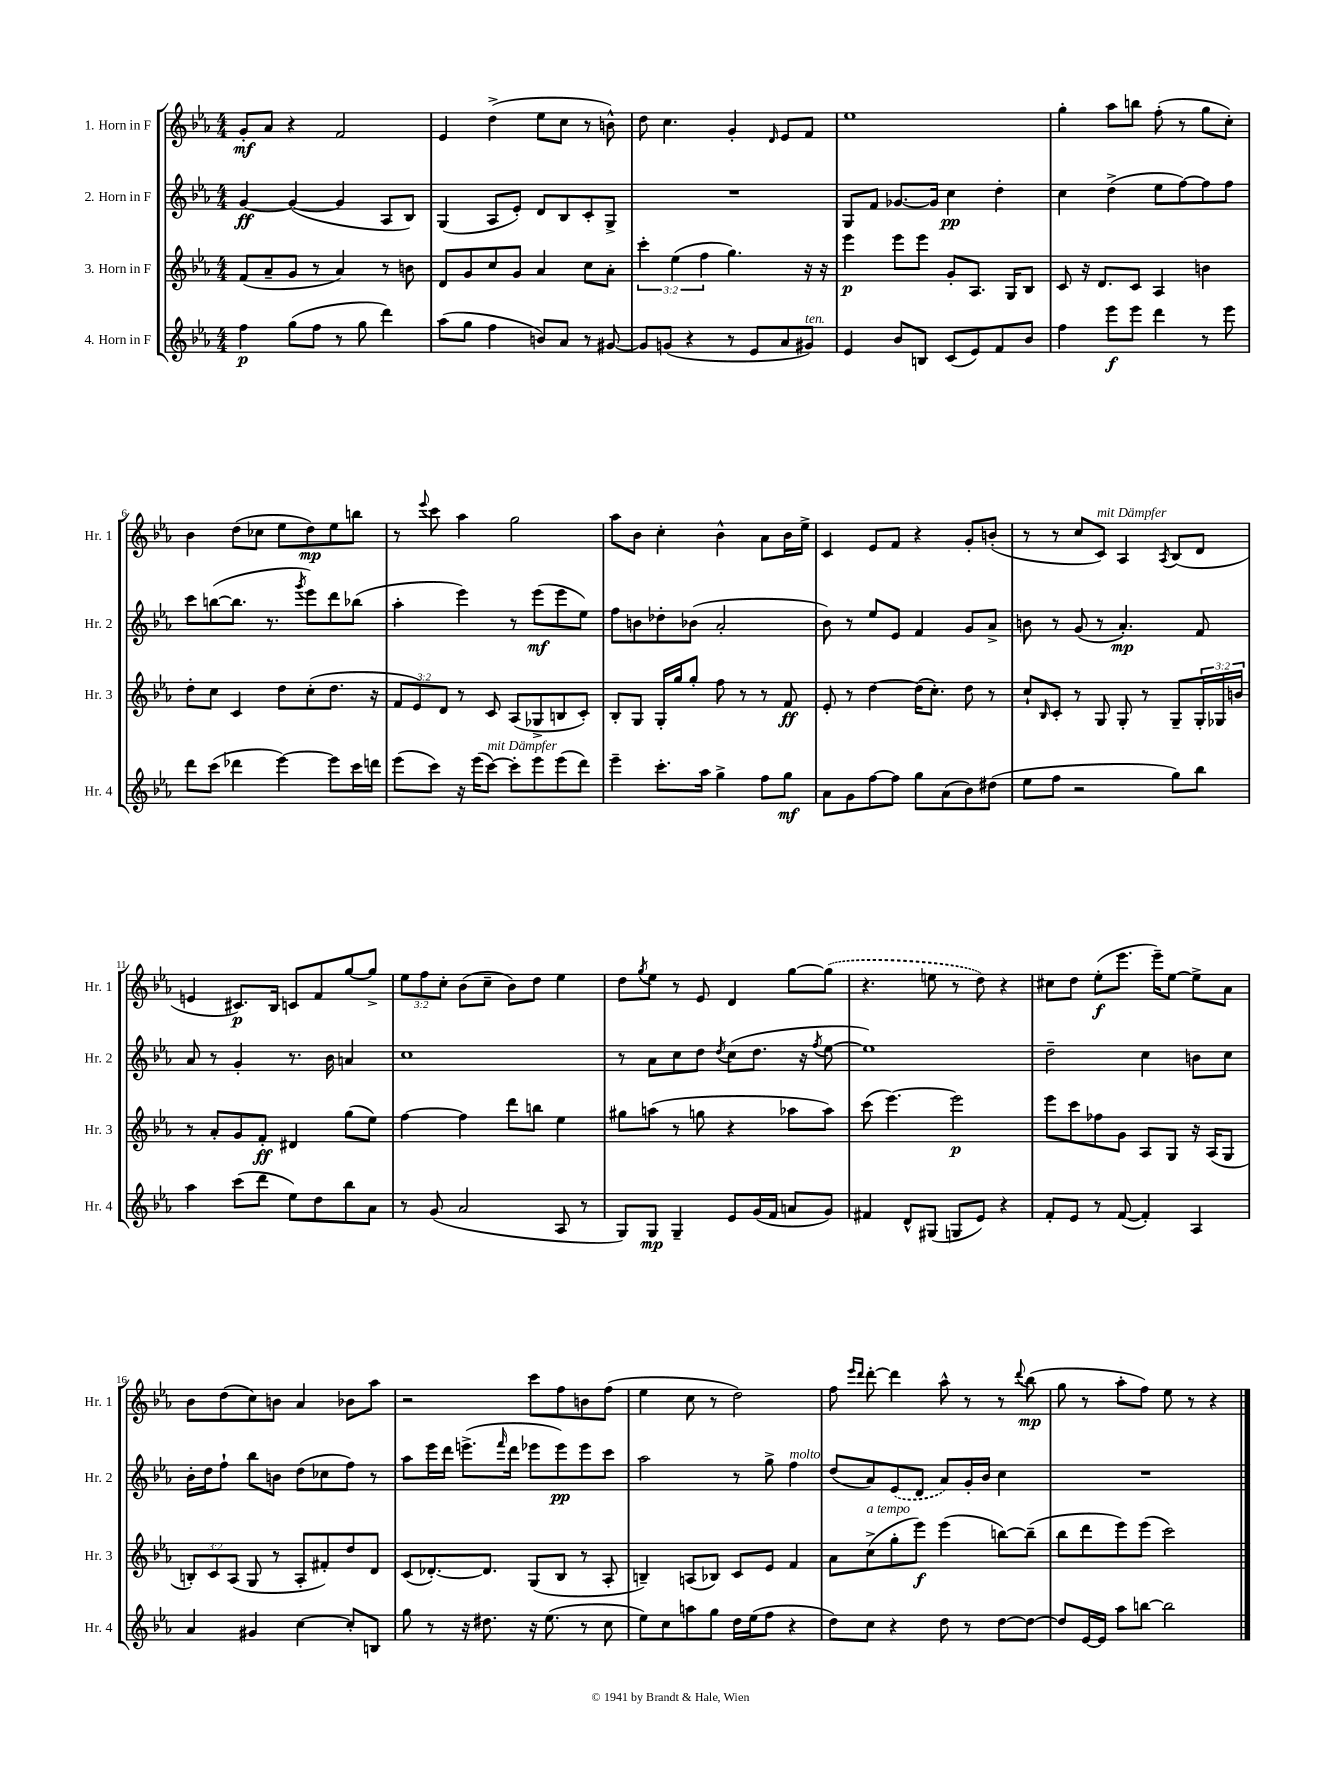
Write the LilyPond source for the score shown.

<<
\new StaffGroup <<
\new Staff = "s0" \with { instrumentName = "1. Horn in F" shortInstrumentName = "Hr. 1" } {
    \clef treble \key ees \major \numericTimeSignature \time 4/4 \override Staff.TupletNumber.text = #tuplet-number::calc-fraction-text
    g'8-.\mf aes'8 r4 f'2 |
    ees'4 d''4->( ees''8 c''8 r8 b'8-^) |
    d''8 c''4. g'4-. \grace { d'16 } ees'8 f'8 |
    ees''1 |
    g''4-. aes''8 b''8 f''8-.( r8 g''8 c''8-.) |
    bes'4 d''8( ces''8 ees''8 d''8\mp) ees''8 b''8 |
    r8 \appoggiatura { ees'''8 } c'''8 aes''4 g''2 |
    aes''8 bes'8 c''4-. bes'4-^ aes'8 bes'16 ees''16-> |
    c'4 ees'8 f'8 r4 g'8-. b'8-.( |
    r8 r8 c''8 c'8^\markup { \italic "mit Dämpfer" }) aes4 \acciaccatura { aes8 } bes8( d'8 |
    e'4 cis'8.\p) bes16 c'8 f'8 g''8~ g''8-> |
    \tuplet 3/2 { ees''8 f''8 c''8-. } bes'8( c''8-- bes'8) d''8 ees''4 |
    d''8 \acciaccatura { g''8 } ees''8 r8 ees'8 d'4 g''8~ \once \slurDashed g''8( |
    r4. e''8 r8 d''8) r4 |
    cis''8 d''8 ees''8-.\f( ees'''8. ees'''16--) ees''8~ ees''8-> aes'8 |
    bes'8 d''8( c''8) b'8 aes'4 bes'8 aes''8 |
    r2 c'''8 f''8 b'8 f''8( |
    ees''4 c''8 r8 d''2) |
    f''8 \grace { ees'''16 d'''16 } d'''8~-. d'''4 aes''8-^ r8 r8 \appoggiatura { d'''8 } bes''8\mp( |
    g''8 r8 aes''8-. f''8) ees''8 r8 r4 \bar "|." |
}
\new Staff = "s1" \with { instrumentName = "2. Horn in F" shortInstrumentName = "Hr. 2" } {
    \clef treble \key ees \major \numericTimeSignature \time 4/4
    g'4~\ff g'4~( g'4 aes8 bes8) |
    g4( aes8 ees'8-.) d'8 bes8 c'8-. g8-> |
    R1 |
    g8 f'8 ges'8.~ ges'16 c''4\pp d''4-. |
    c''4 d''4->( ees''8 f''8~) f''8 f''8 |
    c'''8 b''8~( b''8. r8. \acciaccatura { g'''8 } ees'''8) d'''8 bes''8( |
    aes''4-. ees'''4) r8 ees'''8\mf( ees'''8 ees''8) |
    f''8 b'8 des''8-. bes'8( aes'2-. |
    bes'8) r8 ees''8 ees'8 f'4 g'8 aes'8-> |
    b'8 r8 g'8( r8 aes'4.-.\mp) f'8 |
    aes'8 r8 g'4-. r8. bes'16 a'4 |
    c''1 |
    r8 aes'8 c''8 d''8 \acciaccatura { d''8 } c''8( d''8. r16 \acciaccatura { f''8 } ees''8~ |
    ees''1) |
    d''2-- c''4 b'8 c''8 |
    bes'16-. d''16 f''8-! bes''8 b'8 d''8( ces''8 f''8) r8 |
    aes''8 ees'''16 d'''16 e'''8.->( \grace { f'''16 } d'''16 ees'''8 ees'''8\pp) ees'''8 c'''8 |
    aes''2 r8 g''8-> f''4^\markup { \italic "molto" } |
    d''8( aes'8) \once \slurDashed ees'8( d'8 aes'8) g'16-. bes'16 c''4 |
    R1 \bar "|." |
}
\new Staff = "s2" \with { instrumentName = "3. Horn in F" shortInstrumentName = "Hr. 3" } {
    \clef treble \key ees \major \numericTimeSignature \time 4/4 \override Staff.TupletNumber.text = #tuplet-number::calc-fraction-text
    f'8( aes'8-- g'8 r8 aes'4) r8 b'8 |
    d'8 g'8 c''8 g'8 aes'4 c''8 aes'8-. |
    \tuplet 3/2 { c'''4-. ees''4( f''4 } g''4.) r16 r16 |
    ees'''4\p ees'''8 ees'''8 g'8-. aes8. g16 bes8 |
    c'8 r16 d'8. c'8 aes4 b'4 |
    d''8-. c''8 c'4 d''8 c''8-.( d''8. r16 |
    \tuplet 3/2 { f'8 ees'8) d'8 } r8 c'8 aes8( ges8-> b8 c'8-.) |
    bes8-. g8 g16-. g''16 g''8-. f''8 r8 r8 f'8\ff |
    ees'8-. r8 d''4~ d''16( c''8.-.) d''8 r8 |
    c''8-! \grace { bes16 } c'8-. r8 g8 g8-. r8 g8-- \tuplet 3/2 { g16-. ges16 b'16 } |
    r8 aes'8-. g'8 f'8-.\ff dis'4 g''8( ees''8) |
    f''4~ f''4 d'''8 b''8 ees''4 |
    gis''8 a''8( r8 g''8 r4 aes''8 aes''8) |
    c'''8( ees'''4.~) ees'''2\p |
    ees'''8 c'''8 fes''8 g'8 aes8 g8 r16 aes16( g8 |
    \tuplet 3/2 { b8-.) c'8 aes8( } g8 r8 aes8-. fis'8-.) d''8 d'8 |
    c'8( des'8.~-.) des'8. g8( bes8 r8 aes8-. |
    b4--) a8( bes8) c'8 ees'8 f'4 |
    aes'8 c''8->^\markup { \italic "a tempo" }( g''8-. ees'''8\f) ees'''4( b''8~) b''8--( |
    bes''8 d'''8 ees'''8) ees'''8( c'''2) \bar "|." |
}
\new Staff = "s3" \with { instrumentName = "4. Horn in F" shortInstrumentName = "Hr. 4" } {
    \clef treble \key ees \major \numericTimeSignature \time 4/4
    f''4\p g''8( f''8 r8 g''8 d'''4) |
    aes''8( g''8 f''4 b'8) aes'8 r8 gis'8~ |
    gis'8 g'8( r4 r8 ees'8 aes'8 gis'8^\markup { \italic "ten." }) |
    ees'4 bes'8 b8 c'8( ees'8) f'8 bes'8 |
    f''4 ees'''8\f ees'''8 d'''4 r8 ees'''8 |
    d'''8 c'''8( des'''4 ees'''4~) ees'''8 c'''16 d'''16 |
    ees'''8( c'''8) r16 ees'''16( c'''8~^\markup { \italic "mit Dämpfer" }) c'''8-. ees'''8 ees'''8( d'''8) |
    ees'''4-- c'''8.-. aes''16 g''4-> f''8 g''8\mf |
    aes'8 g'8 f''8~ f''8 g''8 aes'8( bes'8) dis''8( |
    ees''8 f''8 r2 g''8) bes''8 |
    aes''4 c'''8( d'''8 ees''8) d''8 bes''8 aes'8 |
    r8 g'8( aes'2 aes8 r8 |
    g8) g8\mp g4-- ees'8 g'16( f'16 a'8 g'8) |
    fis'4 d'8-^ gis8( g8 ees'8) r4 |
    f'8-. ees'8 r8 f'8~( f'4-.) aes4 |
    aes'4 gis'4 c''4~ c''8-. b8 |
    g''8 r8 r16 dis''8. r16 ees''8.( r8 c''8 |
    ees''8) c''8 a''8 g''8 d''16 ees''16( f''8 r4 |
    d''8) c''8 r4 d''8 r8 d''8~ d''8~ |
    d''8 ees'16~ ees'16 aes''8 b''8~ b''2 \bar "|." |
}
>>
>>
